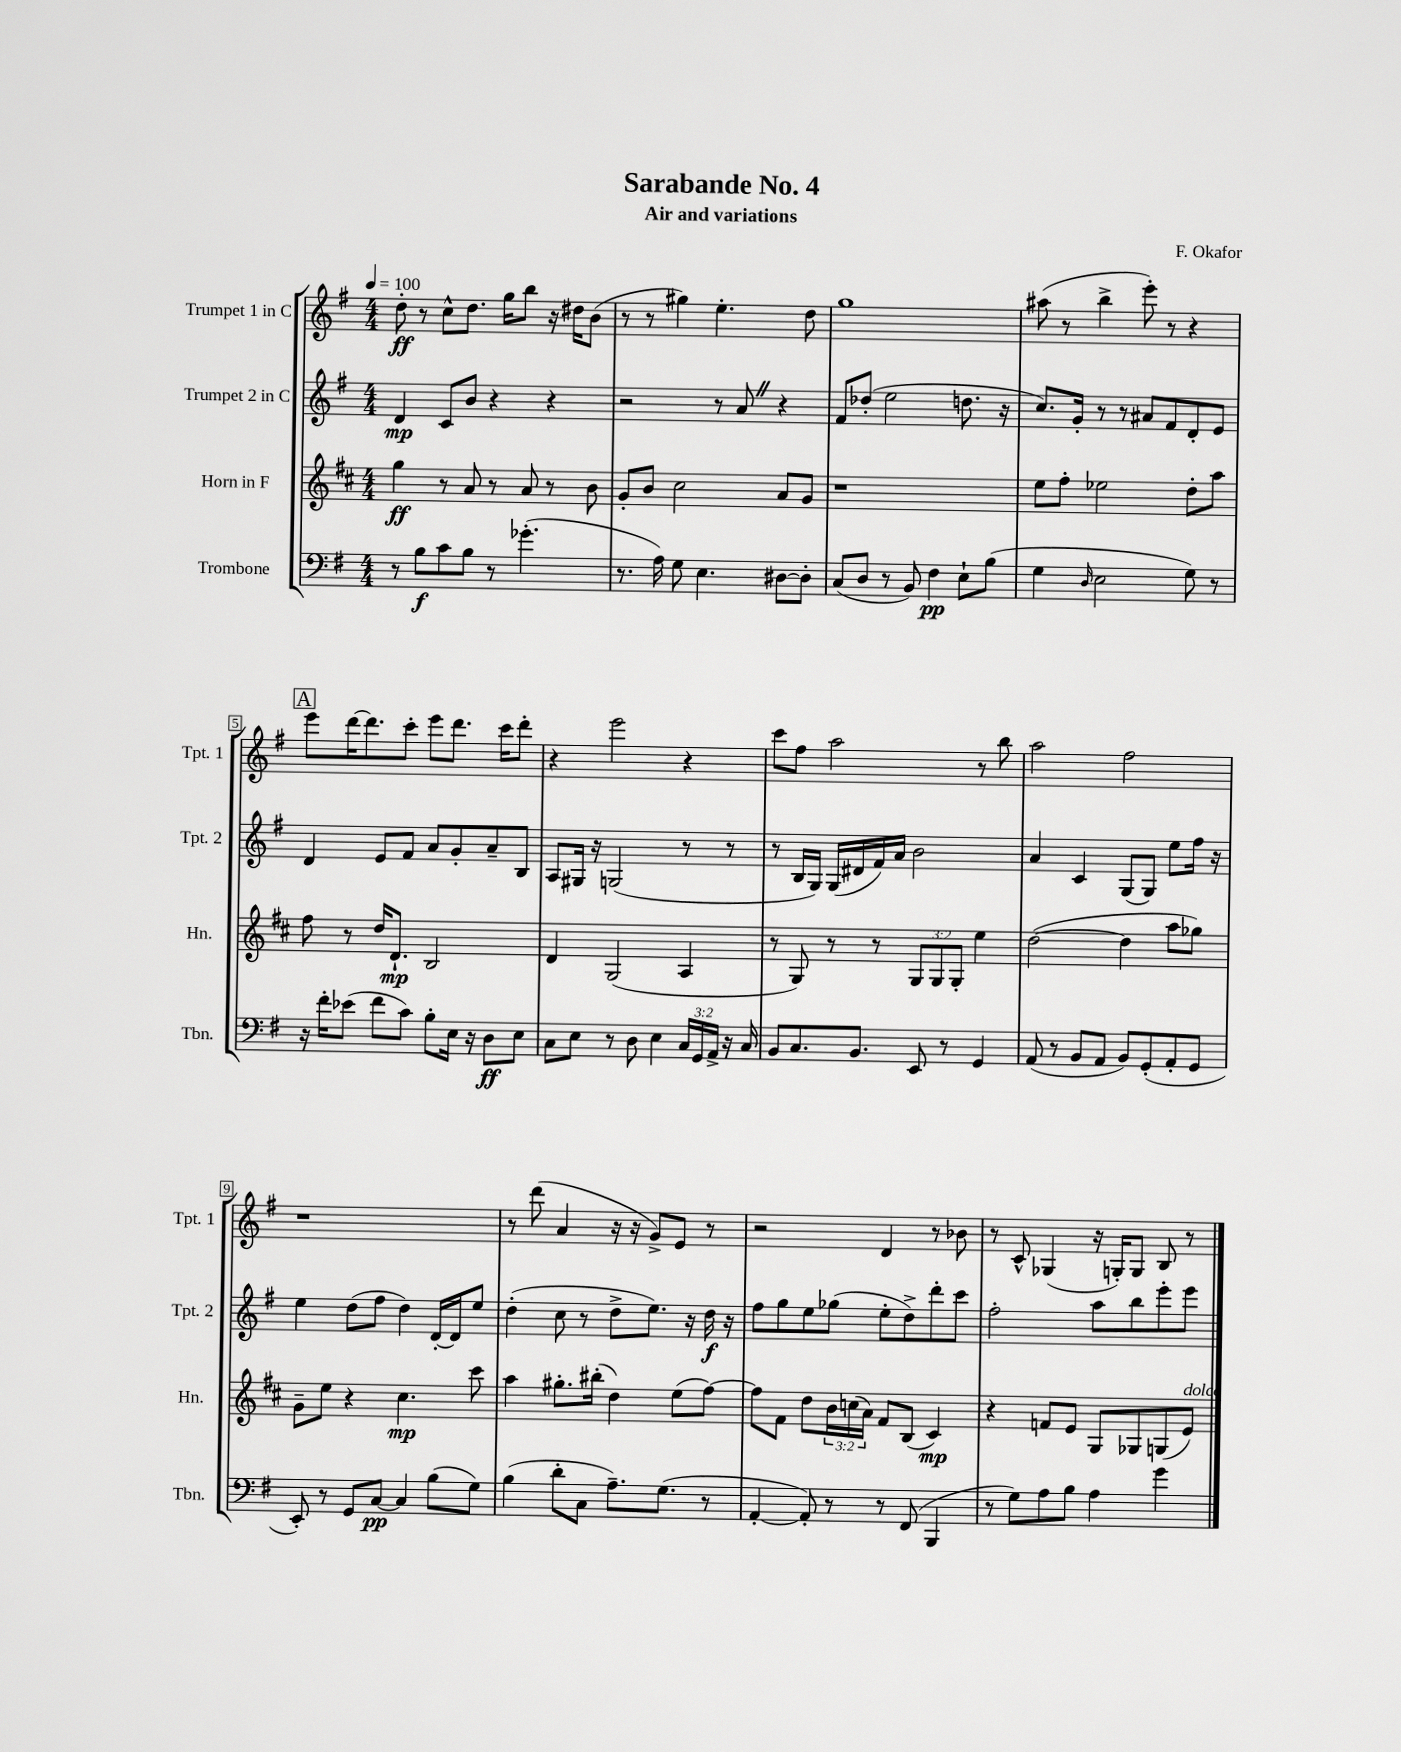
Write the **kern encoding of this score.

**kern	**dynam	**kern	**dynam	**kern	**dynam	**kern	**dynam
*part4	*part4	*part3	*part3	*part2	*part2	*part1	*part1
*staff4	*staff4	*staff3	*staff3	*staff2	*staff2	*staff1	*staff1
*I"Trombone	*	*I"Horn in F	*	*I"Trumpet 2 in C	*	*I"Trumpet 1 in C	*
*I'Tbn.	*	*I'Hn.	*	*I'Tpt. 2	*	*I'Tpt. 1	*
*clefF4	*	*clefG2	*	*clefG2	*	*clefG2	*
*k[f#]	*	*k[f#c#]	*	*k[f#]	*	*k[f#]	*
*M4/4	*	*M4/4	*	*M4/4	*	*M4/4	*
*MM100	*	*MM100	*	*MM100	*	*MM100	*
=1	=1	=1	=1	=1	=1	=1	=1
8r	.	4gg\	ff	4d/	mp	8dd'\	ff
8B\L	f	.	.	.	.	8r	.
8c\	.	8r	.	8c/L	.	8cc^^\L	.
8B\J	.	8a/	.	8b/J	.	8.dd\J	.
8r	.	8r	.	4r	.	.	.
.	.	.	.	.	.	16gg\KL	.
(4.g-X'\	.	8a/	.	.	.	8bb\J	.
.	.	8r	.	4r	.	16r	.
.	.	.	.	.	.	16dd#X\KL	.
.	.	8b\	.	.	.	(8b\J	.
=2	=2	=2	=2	=2	=2	=2	=2
8.r	.	8g'/L	.	2r	.	8r	.
.	.	8b/J	.	.	.	8r	.
16A\)	.	.	.	.	.	.	.
8G\	.	2cc#\	.	.	.	4gg#X\)	.
4.E\	.	.	.	.	.	.	.
.	.	.	.	8r	.	4.ee'\	.
.	.	.	.	8aZ/	.	.	.
[8D#X\L	.	8a/L	.	4r	.	.	.
8D#'\J]	.	8g/J	.	.	.	8dd\	.
=3	=3	=3	=3	=3	=3	=3	=3
(8C/L	.	1r	.	8f#/L	.	1gg	.
8D/J	.	.	.	(8dd-X'/J	.	.	.
8r	.	.	.	2ee\	.	.	.
8BB/)	.	.	.	.	.	.	.
4F#\	pp	.	.	.	.	.	.
8E`\L	.	.	.	8.ddn\	.	.	.
(8B\J	.	.	.	.	.	.	.
.	.	.	.	16r	.	.	.
=4	=4	=4	=4	=4	=4	=4	=4
4G\	.	8ee\L	.	8.cc/L)	.	(8aa#X\	.
.	.	8ff#'\J	.	.	.	8r	.
.	.	.	.	16g'/Jk	.	.	.
16qqD/	.	.	.	.	.	.	.
2E\	.	2ee-X\	.	8r	.	4bb^\	.
.	.	.	.	8r	.	.	.
.	.	.	.	8a#X/L	.	8eee'\)	.
.	.	.	.	8f#/	.	8r	.
8G\)	.	8dd'\L	.	8d'/	.	4r	.
8r	.	8aa\J	.	8e/J	.	.	.
!!LO:LB:g=z
!!LO:REH:place=s1:t=A
=5	=5	=5	=5	=5	=5	=5	=5
16r	.	8ff#\	.	4d/	.	8eee\L	.
16f#'\KL	.	.	.	.	.	.	.
(8e-X\J	.	8r	.	.	.	[16ddd\K	.
.	.	.	.	.	.	8.ddd\]	.
8f#\L	.	16dd/KL	.	8e/L	.	.	.
.	.	8.d`/J	mp	.	.	.	.
8c\J)	.	.	.	8f#/J	.	8ccc'\J	.
8B'\L	.	2B/	.	8a/L	.	8eee\L	.
16E\Jk	.	.	.	8g'/	.	8.ddd\J	.
16r	.	.	.	.	.	.	.
8D\L	ff	.	.	8a~/	.	.	.
.	.	.	.	.	.	16ccc\KL	.
8E\J	.	.	.	8B/J	.	8ddd'\J	.
=6	=6	=6	=6	=6	=6	=6	=6
8C\L	.	4d/	.	8A/L	.	4r	.
8E\J	.	.	.	16G#X/Jk	.	.	.
.	.	.	.	16r	.	.	.
8r	.	(2G/	.	(2Gn/	.	2eee\	.
8D\	.	.	.	.	.	.	.
4E\	.	.	.	.	.	.	.
24C/LL	.	4A/	.	8r	.	4r	.
24GG/	.	.	.	.	.	.	.
24AA^/JJ	.	.	.	.	.	.	.
16r	.	.	.	8r	.	.	.
16C/	.	.	.	.	.	.	.
=7	=7	=7	=7	=7	=7	=7	=7
8BB/L	.	8r	.	8r	.	8ccc\L	.
8.C/	.	8G/)	.	16B/LL	.	8ff#\J	.
.	.	.	.	16G/JJ)	.	.	.
.	.	8r	.	(16G/LL	.	2aa\	.
8.BB/J	.	.	.	16d#X/	.	.	.
.	.	8r	.	16f#/)	.	.	.
.	.	.	.	16a/JJ	.	.	.
8EE/	.	12G/L	.	2b\	.	.	.
.	.	12G/	.	.	.	.	.
8r	.	.	.	.	.	.	.
.	.	12G'/J	.	.	.	.	.
4GG/	.	4ee\	.	.	.	8r	.
.	.	.	.	.	.	8bb\	.
=8	=8	=8	=8	=8	=8	=8	=8
(8AA/	.	([2dd\	.	4a/	.	2aa\	.
8r	.	.	.	.	.	.	.
8BB/L	.	.	.	4c/	.	.	.
8AA/J	.	.	.	.	.	.	.
8BB/L)	.	4dd\]	.	(8G/L	.	2ff#\	.
(8GG'/	.	.	.	8G/J)	.	.	.
8AA'/	.	8aa\L	.	8ee\L	.	.	.
8GG/J	.	8gg-X\J)	.	16ff#\Jk	.	.	.
.	.	.	.	16r	.	.	.
!!LO:LB:g=z
=9	=9	=9	=9	=9	=9	=9	=9
8EE'/)	.	8g~\L	.	4ee\	.	1r	.
8r	.	8ee\J	.	.	.	.	.
8GG/L	.	4r	.	(8dd\L	.	.	.
[8C/J	pp	.	.	8ff#\J	.	.	.
4C/]	.	4.cc#\	mp	4dd\)	.	.	.
(8B\L	.	.	.	[16d'/LL	.	.	.
.	.	.	.	16d/J]	.	.	.
8G\J)	.	8ccc#\	.	8ee/J	.	.	.
=10	=10	=10	=10	=10	=10	=10	=10
(4B\	.	4aa\	.	(4dd'\	.	8r	.
.	.	.	.	.	.	(8ddd\	.
8d'\L	.	8.gg#X'\L	.	8cc\	.	4a/	.
8C\J	.	.	.	8r	.	.	.
.	.	(16bb#X'\Jk	.	.	.	.	.
8.A~\L)	.	4dd\)	.	8dd^\L	.	16r	.
.	.	.	.	.	.	16r	.
.	.	.	.	8.ee\J)	.	8g^/L)	.
(8.G\J	.	.	.	.	.	.	.
.	.	(8ee\L	.	.	.	8e/J	.
.	.	.	.	16r	.	.	.
8r	.	[8ff#\J)	.	16dd\	f	8r	.
.	.	.	.	16r	.	.	.
=11	=11	=11	=11	=11	=11	=11	=11
[4AA'/	.	8ff#\L]	.	8ff#\L	.	2r	.
.	.	8f#\J	.	8gg\	.	.	.
8AA'/])	.	8dd\L	.	8ee\	.	.	.
8r	.	24b\L	.	(8gg-X\J	.	.	.
.	.	(24ccn\	.	.	.	.	.
.	.	24a\JJ)	.	.	.	.	.
8r	.	8f#/L	.	8ee'\L	.	4d/	.
(8FF#/	.	(8B/J	.	8dd^\)	.	.	.
4BBB/	.	4c#/)	mp	8ddd'\	.	8r	.
.	.	.	.	8ccc\J	.	8b-X\	.
=12	=12	=12	=12	=12	=12	=12	=12
8r	.	4r	.	2ff#'\	.	8r	.
8G\L)	.	.	.	.	.	8c^^/	.
8A\	.	8fn/L	.	.	.	(4G-X/	.
8B\J	.	8e/J	.	.	.	.	.
4A\	.	8G/L	.	8aa\L	.	16r	.
.	.	.	.	.	.	16Gn'/KL)	.
.	.	8G-X/	.	8bb\	.	8G/J	.
4g\	.	(8Gn/	.	8eee'\	.	8B/	.
!	!	!LO:TX:a:i:t=dolce	!	!	!	!	!
.	.	8e/J)	.	8eee\J	.	8r	.
==	==	==	==	==	==	==	==
*-	*-	*-	*-	*-	*-	*-	*-
